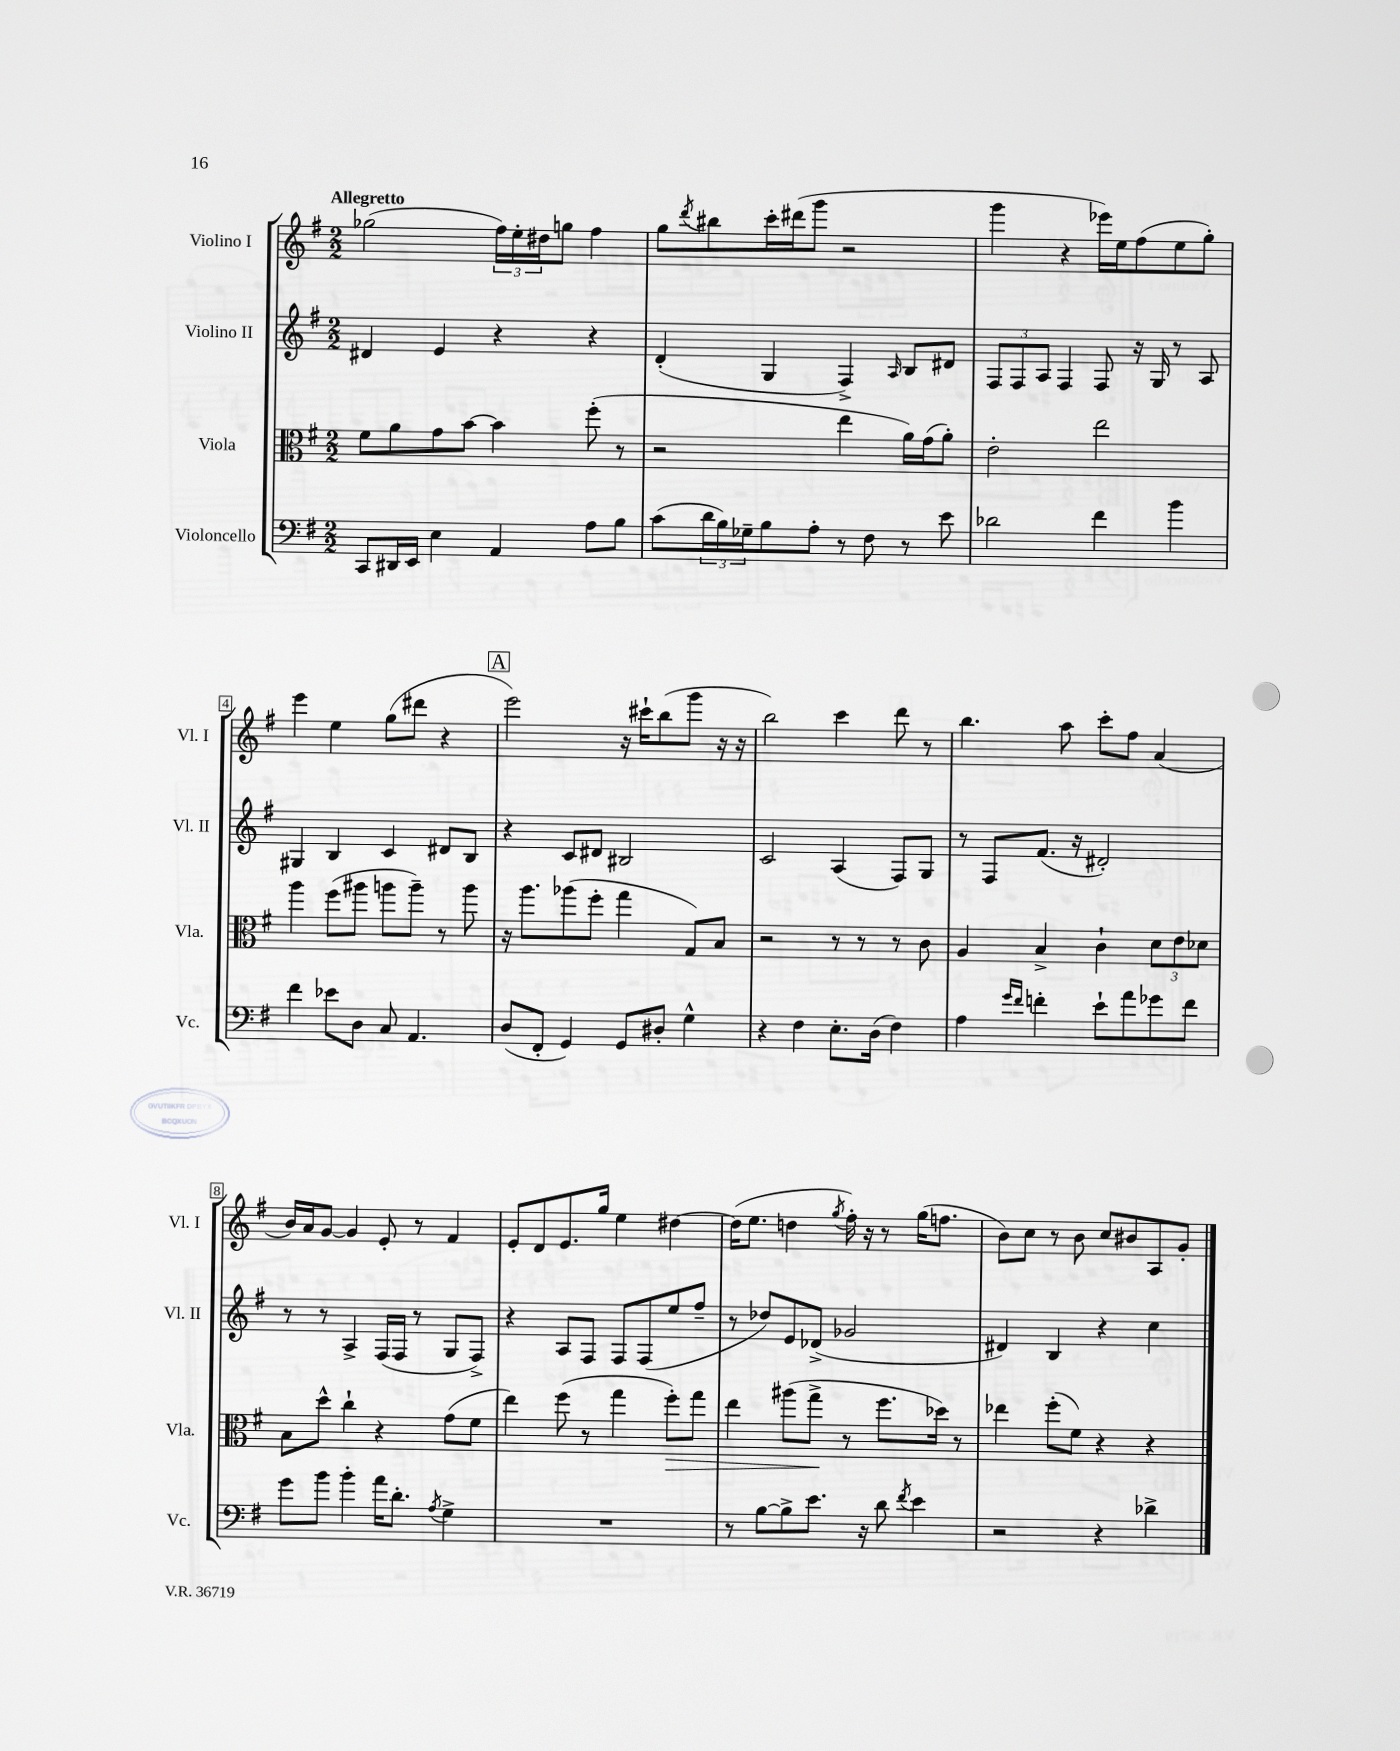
<<
\new StaffGroup <<
\new Staff = "s0" \with { instrumentName = "Violino I" shortInstrumentName = "Vl. I" } {
    \clef treble \key g \major \numericTimeSignature \time 2/2 \tempo "Allegretto"
    ges''2( \tuplet 3/2 { fis''16) e''16-. dis''16 } g''8 fis''4 |
    g''8 \acciaccatura { d'''8 } bis''8 c'''16-. dis'''16( g'''8 r2 |
    g'''4 r4 ees'''16) e''16 fis''8( e''8 g''8-.) |
    e'''4 e''4 g''8( dis'''8 r4 |
    \mark \markup { \box "A" } e'''2) r16 cis'''16-! b''8( g'''8 r16 r16 |
    b''2) c'''4 d'''8 r8 |
    b''4. a''8 c'''8-. fis''8 a'4( |
    b'16) a'16 g'8~ g'4 e'8-. r8 fis'4 |
    e'8-. d'8 e'8. g''16 e''4 dis''4~ |
    dis''16( e''8. d''4 \acciaccatura { g''8 } fis''16-.) r16 r8 g''16( f''8. |
    b'8) c''8 r8 b'8 c''8 bis'8 a8 g'8-. \bar "|." |
}
\new Staff = "s1" \with { instrumentName = "Violino II" shortInstrumentName = "Vl. II" } {
    \clef treble \key g \major \numericTimeSignature \time 2/2
    dis'4 e'4 r4 r4 |
    d'4-.( g4 fis4->) \grace { a16 } b8 dis'8 |
    \tuplet 3/2 { fis8 fis8 a8 } fis4 fis8 r16 g16 r8 a8 |
    gis4 b4 c'4 dis'8 b8 |
    \mark \markup { \box "A" } r4 c'8 dis'8 bis2 |
    c'2 a4( fis8) g8 |
    r8 fis8 fis'8.( r16 dis'2-.) |
    r8 r8 a4-> fis16( fis16 r8 g8 fis8->) |
    r4 a8 fis8 fis8 fis8( e''8 fis''8-- |
    r8 des''8) e'8 des'8->( ges'2 |
    dis'4) b4 r4 c''4 \bar "|." |
}
\new Staff = "s2" \with { instrumentName = "Viola" shortInstrumentName = "Vla." } {
    \clef alto \key g \major \numericTimeSignature \time 2/2
    fis'8 a'8 g'8 b'8~ b'4 fis''8-.( r8 |
    r2 e''4 a'16) g'16( a'8-.) |
    e'2-. e''2 |
    a''4 fis''8( ais''8 a''8 a''8--) r8 a''8 |
    \mark \markup { \box "A" } r16 a''8. aes''8( fis''8-. g''4 g8) b8 |
    r2 r8 r8 r8 c'8 |
    a4 b4-> c'4-! \tuplet 3/2 { d'8 e'8 des'8 } |
    b8 d''8-^ c''4-! r4 g'8( fis'8 |
    e''4) fis''8( r8 g''4 fis''8-.\>) g''8 |
    e''4 ais''8( g''8->\! r8 fis''8. des''16) r8 |
    ees''4 fis''8-.( fis'8) r4 r4 \bar "|." |
}
\new Staff = "s3" \with { instrumentName = "Violoncello" shortInstrumentName = "Vc." } {
    \clef bass \key g \major \numericTimeSignature \time 2/2
    c,8 dis,16 e,16 e4 a,4 a8 b8 |
    c'8( \tuplet 3/2 { d'16 b16) ges16-- } b8 a8-. r8 fis8 r8 e'8 |
    des'2 fis'4 b'4 |
    fis'4 ees'8 d8 c8 a,4. |
    \mark \markup { \box "A" } d8( fis,8-. g,4) g,8 dis8-. g4-^ |
    r4 fis4 e8.-. d16( fis4) |
    a4 \grace { g'16 fis'16 } f'4-. e'8-! a'8 ges'8 f'8 |
    g'8 b'8 b'4-. a'16 d'8.-. \acciaccatura { a8 } g4-> |
    R1 |
    r8 b8~ b8-> e'8. r16 d'8 \acciaccatura { fis'8 } e'4 |
    r2 r4 des'4-> \bar "|." |
}
>>
>>
\layout { \context { \Score \override BarNumber.stencil = #(make-stencil-boxer 0.1 0.3 ly:text-interface::print) } }
